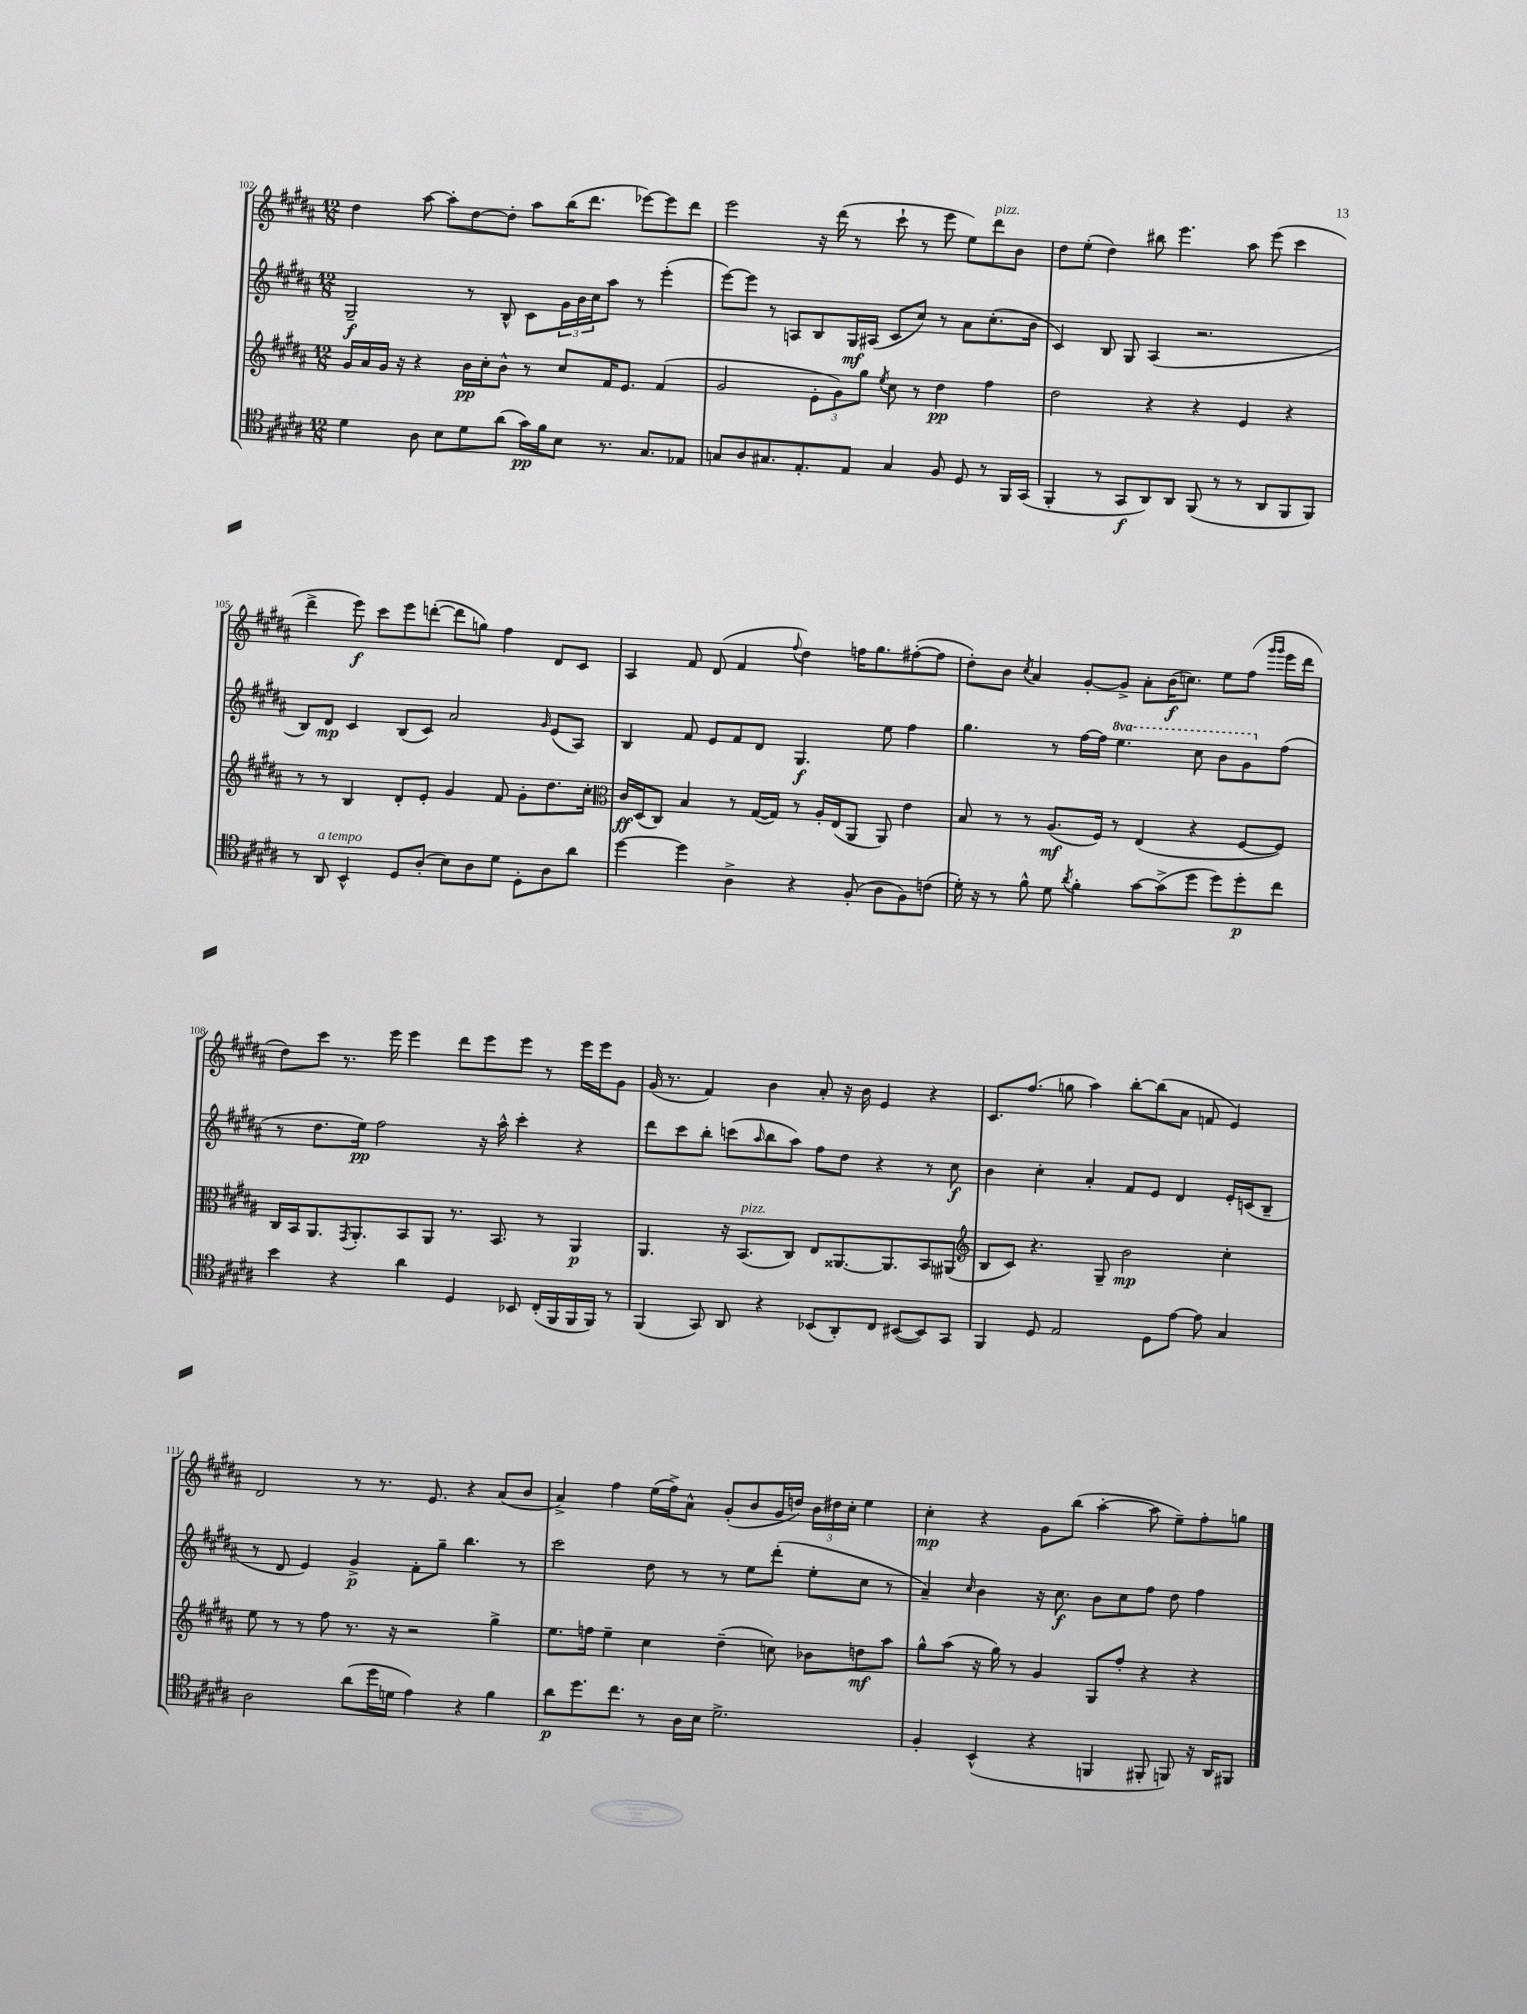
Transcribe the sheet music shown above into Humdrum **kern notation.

**kern	**dynam	**kern	**dynam	**kern	**dynam	**kern	**dynam
*part4	*part4	*part3	*part3	*part2	*part2	*part1	*part1
*staff4	*staff4	*staff3	*staff3	*staff2	*staff2	*staff1	*staff1
*clefC4	*	*clefG2	*	*clefG2	*	*clefG2	*
*k[f#c#g#d#a#]	*	*k[f#c#g#d#a#]	*	*k[f#c#g#d#a#]	*	*k[f#c#g#d#a#]	*
*M12/8	*	*M12/8	*	*M12/8	*	*M12/8	*
=102	=102	=102	=102	=102	=102	=102	=102
4d#\	.	16g#/LL	.	2G#~/	f	4dd#\	.
.	.	16a#/	.	.	.	.	.
.	.	16g#/JJ	.	.	.	.	.
.	.	16r	.	.	.	.	.
8A#\	.	4r	.	.	.	[8aa#\	.
8B\L	.	.	.	.	.	8aa#'\L]	.
8d#\	.	16b\LL	pp	8r	.	[8dd#\	.
.	.	16cc#'\J	.	.	.	.	.
(8a#\J	.	8b^^\J	.	8B^^/	.	8dd#'\J]	.
16g#\LL)	pp	8r	.	8c#\L	.	8aa#\L	.
16f#\J	.	.	.	.	.	.	.
8B\J	.	8cc#/L	.	24g#\L	.	(16bb\K	.
.	.	.	.	24b\	.	.	.
.	.	.	.	.	.	8.ddd#\J	.
.	.	.	.	24cc#\J	.	.	.
8.r	.	16f#/K	.	8aa#\J	.	.	.
.	.	8.e/J	.	.	.	.	.
.	.	.	.	8r	.	[8eee-X\L)	.
8.G#/L	.	.	.	.	.	.	.
.	.	(4f#/	.	(4eee'\	.	8eee-\]	.
8E-X/J	.	.	.	.	.	8ddd#\J	.
=103	=103	=103	=103	=103	=103	=103	=103
8Gn/L	.	2g#/	.	[8eee\L)	.	2eee\	.
8A#/	.	.	.	8eee\J]	.	.	.
8.G#X/	.	.	.	8r	.	.	.
.	.	.	.	8An/L	.	.	.
8.E'/	.	.	.	.	.	.	.
.	.	12e'\L	.	8B/	.	16r	.
.	.	.	.	.	.	(16ddd#\	.
.	.	12g#\)	.	.	.	.	.
8E/J	.	.	.	16G#/L	mf	8r	.
.	.	12gg#\J	.	.	.	.	.
.	.	.	.	(16A#X/JJ	.	.	.
.	.	8qee/	.	.	.	.	.
4G#/	.	8cc#\	.	8c#/L	.	8ccc#`\	.
.	.	8r	.	8cc#/J)	.	8r	.
8F#/	.	4dd#\	pp	8r	.	8eee\	.
8D#/	.	.	.	8a#\L	.	8ee\L)	.
!	!	!	!	!	!	!LO:TX:a:i:t=pizz.	!
8r	.	4ff#\	.	(8.cc#'\	.	8ddd#\	.
16FF#/LL	.	.	.	.	.	8b\J	.
(16GG#/JJ	.	.	.	16b\Jk	.	.	.
=104	=104	=104	=104	=104	=104	=104	=104
4FF#'/	.	2dd#\	.	4c#/)	.	8dd#\L	.
.	.	.	.	.	.	(8ee'\J	.
8r	.	.	.	8B/	.	4dd#\)	.
8GG#/L	f	.	.	8G#/	.	.	.
8AA#/)	.	4r	.	(4A#/	.	8bb#X\	.
8AA#/J	.	.	.	.	.	4.eee\	.
(8FF#/	.	4r	.	2.r	.	.	.
8r	.	.	.	.	.	.	.
8r	.	4e/	.	.	.	8aa#\	.
8AA#/L	.	.	.	.	.	(8eee\	.
8FF#/	.	4r	.	.	.	4ccc#\	.
8FF#/J)	.	.	.	.	.	.	.
!!LO:LB:g=z
=105	=105	=105	=105	=105	=105	=105	=105
8r	.	8r	.	8B/L)	.	4ddd#^\	.
!LO:TX:a:i:t=a tempo	!	!	!	!	!	!	!
8AA#/	.	8r	.	8d#/J	mp	.	.
4BB^^/	.	4B/	.	4c#/	.	8eee\)	f
.	.	.	.	.	.	8ccc#\L	.
8D#/L	.	8d#'/L	.	(8B/L	.	8eee\	.
(8A#'/J	.	8e'/J	.	8c#/J)	.	([8dddn'\J	.
8B\L)	.	4g#/	.	2a#/	.	8ddd\L]	.
8A#\	.	.	.	.	.	8ggn\J)	.
8d#\J	.	8f#/	.	.	.	4ff#\	.
8D#'\L	.	8g#'\L	.	.	.	.	.
.	.	.	.	16qqg#/	.	.	.
8A#\	.	8.dd#\	.	(8e/L	.	8d#/L	.
8a#\J	.	.	.	8A#/J)	.	8c#/J	.
.	.	16cc#'\Jk	.	.	.	.	.
=106	=106	=106	=106	=106	=106	=106	=106
*	*	*clefC3	*	*	*	*	*
[4dd#\	.	16c#/LL	ff	4B/	.	4A#/	.
.	.	(16D#/J	.	.	.	.	.
.	.	8C#/J)	.	.	.	.	.
4dd#\]	.	4B/	.	8f#/	.	8f#/	.
.	.	.	.	8e/L	.	(8d#/	.
4A#^\	.	8r	.	8f#/	.	4f#/	.
.	.	([16G#/LL	.	8d#/J	.	.	.
.	.	16G#/JJ])	.	.	.	.	.
.	.	.	.	.	.	8qqff#/	.
4r	.	8r	.	4.G#/	f	4dd#\)	.
.	.	16A#'/LL	.	.	.	.	.
.	.	(16E/J	.	.	.	.	.
(8F#'/	.	8AA#/J	.	.	.	16ffn\KL	.
.	.	.	.	.	.	8.gg#\	.
8A#\L	.	8AA#/)	.	8ee\	.	.	.
8F#\)	.	4e\	.	4ff#\	.	([8ff#X'\	.
(8cn\J	.	.	.	.	.	8ff#\J]	.
=107	=107	=107	=107	=107	=107	=107	=107
16d#'\)	.	8B/	.	4.gg#\	.	8dd#'\L)	.
16r	.	.	.	.	.	.	.
8r	.	8r	.	.	.	8b\J	.
.	.	.	.	.	.	8qcc#/	.
8f#^^\	.	8r	.	.	.	4a#/	.
8d#\	.	(8.A#/L	mf	8r	.	.	.
8qa#/	.	.	.	.	.	.	.
4f#'\	.	.	.	[16ff#\LL	.	[8g#'/L	.
.	.	16F#/Jk)	.	16ff#\JJ]	.	.	.
*	*	*	*	*8va	*	*	*
.	.	8r	.	4.eee\	.	8g#^/J]	.
[8g#\L	.	(4E/	.	.	.	8a#'\L	.
(8g#^\]	.	.	.	.	.	(16b\K	f
.	.	.	.	.	.	8.ccn\J)	.
8dd#\J	.	4r	.	8ccc#\	.	.	.
8dd#\L)	.	.	.	8bb\L	.	8ee\L	.
8dd#'\	p	[8F#/L	.	8gg#\	.	(8ff#\J	.
.	.	.	.	.	.	16qqggg#/LL	.
.	.	.	.	.	.	16qqggg#/JJ	.
*	*	*	*	*X8va	*	*	*
8cc#\J	.	8F#/J])	.	(8ff#\J	.	16eee\LL	.
.	.	.	.	.	.	16ddd#\JJ	.
!!LO:LB:g=z
=108	=108	=108	=108	=108	=108	=108	=108
4b\	.	16C#/LL	.	8r	.	8dd#\L)	.
.	.	16BB/J	.	.	.	.	.
.	.	8.AA#/	.	8.dd#\L	.	8ccc#\J	.
4r	.	.	.	.	.	8.r	.
.	.	8qGG#/	.	.	.	.	.
.	.	8.AA#'/	.	16ee\Jk)	pp	.	.
.	.	.	.	2ff#\	.	.	.
.	.	.	.	.	.	16eee\	.
4a#\	.	8BB/	.	.	.	4eee\	.
.	.	8AA#/J	.	.	.	.	.
4D#/	.	8.r	.	.	.	8ddd#\L	.
.	.	.	.	16r	.	8eee\	.
.	.	8.BB/	.	16aa#^^\	.	.	.
8BB-X/	.	.	.	4ccc#'\	.	8eee\J	.
(16C#'/LL	.	8r	.	.	.	8r	.
16FF#/	.	.	.	.	.	.	.
16FF#/	.	4AA#/	p	4r	.	16eee\LL	.
16FF#/JJ)	.	.	.	.	.	16eee\J	.
8r	.	.	.	.	.	8g#\J	.
=109	=109	=109	=109	=109	=109	=109	=109
(4FF#/	.	4.AA#/	.	8ddd#\L	.	(16g#/	.
.	.	.	.	.	.	8.r	.
.	.	.	.	8ccc#\	.	.	.
8GG#/)	.	.	.	8bb'\J	.	4f#/)	.
8AA#/	.	16r	.	(8cccn\L	.	.	.
!	!	!LO:TX:a:i:t=pizz.	!	!	!	!	!
.	.	(8.BB/L	.	.	.	.	.
.	.	.	.	16qqaa#/	.	.	.
4r	.	.	.	8bb\	.	4b\	.
.	.	8C#/J)	.	8aa#\J)	.	.	.
(8BB-X/L	.	8E/L	.	8ff#\L	.	8a#'/	.
8AA#'/)	.	[8.AA##X/	.	8dd#\J	.	16r	.
.	.	.	.	.	.	16b\	.
8C#/J	.	.	.	4r	.	4e/	.
.	.	8.AA##/]	.	.	.	.	.
([8BB#X/L	.	.	.	.	.	.	.
8BB#/])	.	8BB/	.	8r	.	4r	.
8GG#/J	.	(8AA#X/J	.	8cc#\	f	.	.
=110	=110	=110	=110	=110	=110	=110	=110
*	*	*clefG2	*	*	*	*	*
4FF#/	.	8B/L	.	4b\	.	8.c#/L	.
.	.	8c#/J)	.	.	.	.	.
.	.	.	.	.	.	(8.ff#/J	.
8D#/	.	4.r	.	4cc#'\	.	.	.
2E/	.	.	.	.	.	8ggn\	.
.	.	.	.	4a#'/	.	4aa#\)	.
.	.	8G#~/	.	.	.	.	.
.	.	2b\	mp	8f#/L	.	[8bb'\L	.
8D#\L	.	.	.	8e/J	.	(8bb\]	.
[8e\J	.	.	.	4d#/	.	8a#\J	.
8e\]	.	.	.	.	.	8fn/	.
4G#/	.	4cc#'\	.	16e'/LL	.	4e/)	.
.	.	.	.	(16cn/J	.	.	.
.	.	.	.	8B~/J	.	.	.
!!LO:LB:g=z
=111	=111	=111	=111	=111	=111	=111	=111
2A#\	.	8ee\	.	8r	.	2d#/	.
.	.	8r	.	8d#/	.	.	.
.	.	8r	.	4e/)	.	.	.
.	.	8ff#\	.	.	.	.	.
(8a#\L	.	8.r	.	4g#^/	p	8r	.
16dd#\L	.	.	.	.	.	8.r	.
16dn\JJ	.	16r	.	.	.	.	.
4e\)	.	2r	.	8f#'\L	.	.	.
.	.	.	.	.	.	8.e/	.
.	.	.	.	8gg#~\J	.	.	.
4r	.	.	.	4.bb\	.	4r	.
4f#\	.	4gg#^\	.	.	.	(8a#/L	.
.	.	.	.	8r	.	8b/J	.
=112	=112	=112	=112	=112	=112	=112	=112
8a#\L	p	8.ee\L	.	2ccc#\	.	4a#^/)	.
8.dd#\	.	.	.	.	.	.	.
.	.	16ffn\Jk	.	.	.	.	.
.	.	4ee~\	.	.	.	4ff#\	.
8.cc#\J	.	.	.	.	.	.	.
8r	.	4cc#\	.	8dd#\	.	(16ee\LL	.
.	.	.	.	.	.	16ff#^\J)	.
16A#\LL	.	.	.	8r	.	8a#^^\J	.
16B\JJ	.	.	.	.	.	.	.
2.d#^\	.	(4dd#~\	.	8r	.	(8g#'/L	.
.	.	.	.	8ee\L	.	8b/	.
.	.	8ccn\)	.	(8ddd#'\J	.	16g#/L	.
.	.	.	.	.	.	16ddn/JJ)	.
.	.	8b-X\L	.	8ee'\L	.	24b\LL	.
.	.	.	.	.	.	24dd#X\	.
.	.	.	.	.	.	24cc#'\JJ	.
.	.	8ddn\	mf	8cc#\J	.	4ee\	.
.	.	8aa#\J	.	8r	.	.	.
=113	=113	=113	=113	=113	=113	=113	=113
4F#'/	.	8gg#^^\L	.	4a#~/)	.	4cc#'\	mp
.	.	(8aa#\J	.	.	.	.	.
.	.	.	.	16qqcc#/	.	.	.
(4BB^^/	.	16r	.	4b\	.	4r	.
.	.	16gg#\)	.	.	.	.	.
.	.	8r	.	.	.	.	.
4r	.	4g#/	.	16r	.	8g#\L	.
.	.	.	.	8.cc#\	f	.	.
.	.	.	.	.	.	(8bb\J	.
4FFn/	.	8G#/L	.	8b\L	.	[4aa#'\	.
.	.	8ff#'/J	.	8cc#\	.	.	.
8FF#X'/	.	4r	.	8ff#\J	.	8aa#\]	.
8FFn/)	.	.	.	8dd#\	.	8ee~\L)	.
16r	.	4r	.	4ff#\	.	8ff#'\	.
16AA#/KL	.	.	.	.	.	.	.
8FF#X/J	.	.	.	.	.	8ggn\J	.
==	==	==	==	==	==	==	==
*-	*-	*-	*-	*-	*-	*-	*-
